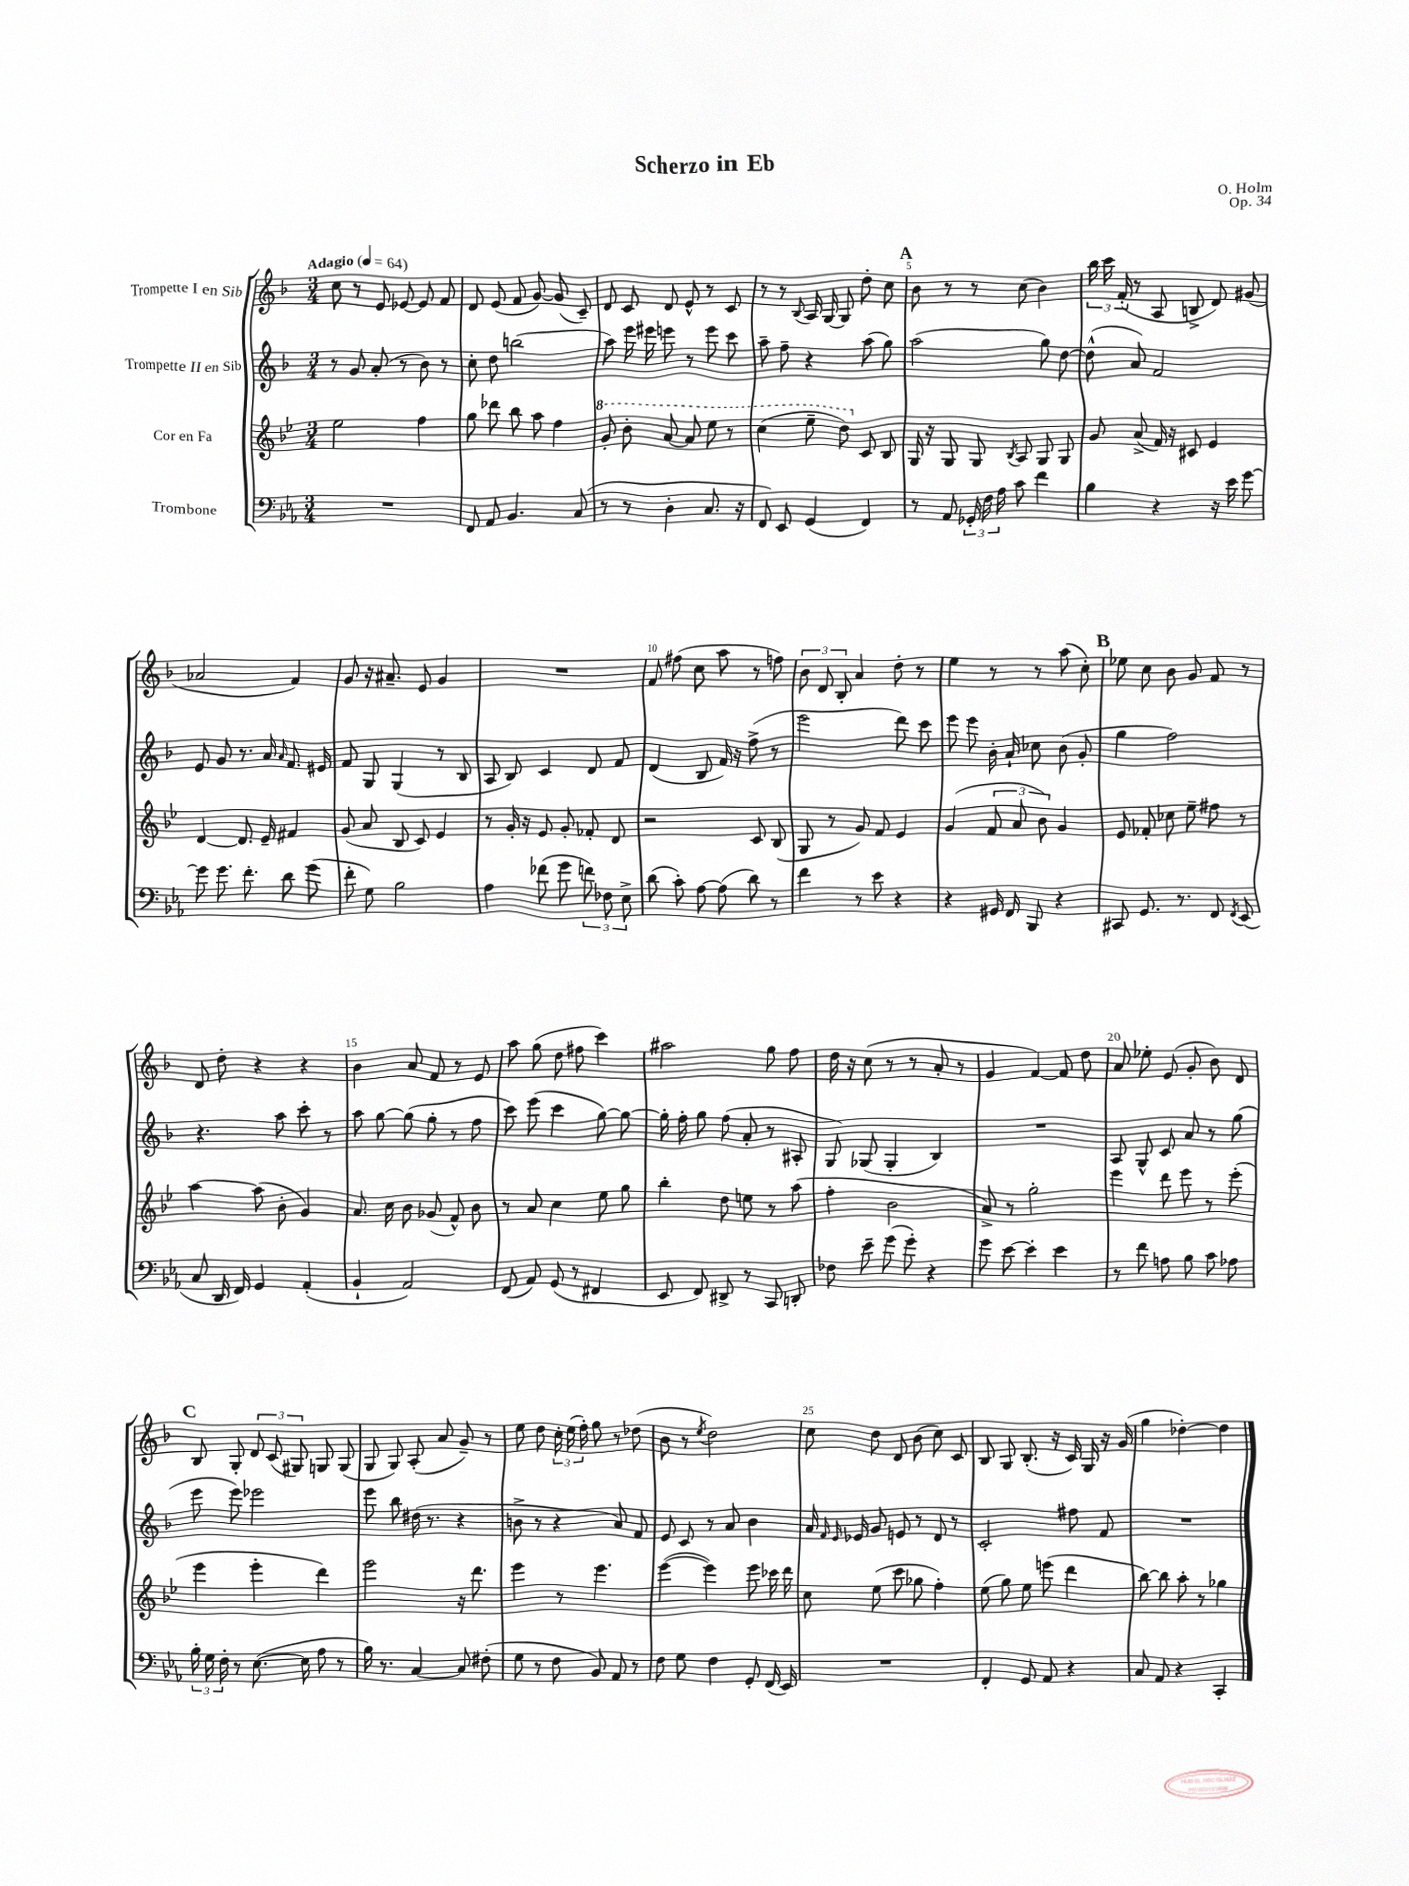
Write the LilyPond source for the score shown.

\header { title = "Scherzo in Eb" composer = "O. Holm" opus = "Op. 34" }
<<
\new StaffGroup <<
\new Staff = "s0" \with { instrumentName = "Trompette I en Sib" } {
    \clef treble \key f \major \numericTimeSignature \time 3/4 \tempo "Adagio" 4 = 64
    \autoBeamOff c''8 r8 e'8 ees'8~ ees'8 f'8 |
    d'8 e'8( f'8 g'8~) g'8( c'8--) |
    d'8 c'8 d'8 e'8-^ r8 c'8 |
    r8 r8 \appoggiatura { bes8 } a16 g16~ g8 d''8-. c''8 |
    \mark \markup { \bold "A" } bes'8 r8 r8 c''8( bes'4) |
    \tuplet 3/2 { bes''16 c'''16 f'16-.( } r8 a8 b8-> d'8) gis'8( |
    aes'2 f'4) |
    g'8 r16 ais'8.-- e'8 g'4 |
    R2. |
    f'8 fis''8( c''8 a''8 r8 f''8) |
    \tuplet 3/2 { bes'8 d'8 bes8-. } a'4 d''8-. r8 |
    e''4 r8 r8 a''8( c''8-.) |
    \mark \markup { \bold "B" } ees''8 c''8 bes'8 g'8 f'8 r8 |
    d'8 d''8-. r4 r4 |
    bes'4 a'8 f'8 r8 e'8 |
    a''8 g''8( d''8 fis''8 c'''4) |
    ais''2 g''8 f''8 |
    d''16 r16 c''8( r8 r8 a'8-. r8 |
    g'4 f'4~) f'8 d''8 |
    a'8 ees''8-. e'8( g'8-. bes'8) d'8 |
    \mark \markup { \bold "C" } bes8 g8-. \tuplet 3/2 { d'8 c'8( gis8) } g8 g8( |
    g8 g8) a8-.( a'8 g'8--) r8 |
    e''8 d''8 \tuplet 3/2 { c''16-. e''16( f''16-.) } g''8 r8 des''8( |
    bes'8 r8 \acciaccatura { e''8 } d''2) |
    c''8 d''8 d'8 bes'8( c''8) c'8 |
    bes8 g8 bes8.-.( r16 c'16) g16 r16 g'16( |
    g''4 des''4~-.) des''4 \bar "|." |
}
\new Staff = "s1" \with { instrumentName = "Trompette II en Sib" } {
    \clef treble \key f \major \numericTimeSignature \time 3/4
    \autoBeamOff r8 g'8 a'8-.( r8 bes'8) r8 |
    c''8-. d''8 b''2( |
    a''8) e'''16 eis'''16 e'''8 r8 e'''8 c'''8 |
    a''8-- f''8-- r4 a''8( g''8) |
    \mark \markup { \bold "A" } a''2( g''8) d''8~ |
    d''8-^( a'8) f'2 |
    e'8 g'8 r8. a'16 \grace { a'16 } f'8. eis'16 |
    f'8 g8 g4( r8 bes8 |
    a8 bes8) c'4 d'8 f'8 |
    d'4( bes8 f'16) r16 f''8->( r8 |
    e'''2 d'''8) c'''8 |
    e'''8 e'''8 bes'16-. a'16-! ces''8 bes'8( g'8-. |
    \mark \markup { \bold "B" } g''4 f''2) |
    r4. a''8 c'''8-. r8 |
    a''8 g''8~ g''8( g''8-. r8 f''8 |
    c'''8) e'''8( c'''4 g''8~) g''8~ |
    g''16-. f''16-. g''8 f''8( a'8-. r8 ais8-. |
    g8) ges8( ges4-. bes4) |
    R2. |
    a8 g8-^ c'8 a'8 r8 g''8( |
    \mark \markup { \bold "C" } e'''8 e'''8) ees'''2 |
    e'''8 bes''8 dis''16( r8. r4 |
    b'8-> r8 r4 a'8) f'8 |
    e'8 c'8 r8 a'8 bes'4 |
    a'16 \grace { f'16 e'16 } ees'16 g'8 e'8 r8 d'8 r8 |
    c'2-. fis''8 f'8 |
    R2. \bar "|." |
}
\new Staff = "s2" \with { instrumentName = "Cor en Fa" } {
    \clef treble \key bes \major \numericTimeSignature \time 3/4
    \autoBeamOff ees''2 f''4 |
    g''8 des'''8 bes''8 a''8 f''4 |
    \ottava #1 g''8-. bes''8-. a''8~ a''8 ees'''8 r8 |
    c'''4( ees'''8-- d'''8) \ottava #0 c'8 bes8 |
    \mark \markup { \bold "A" } g16 r16 g8 g8 \acciaccatura { bes8 } a8 g8 g8 |
    g'8 a'8->( f'16) r16 cis'8 ees'4 |
    d'4~ d'8. ees'16-- fis'4 |
    g'8( a'8 bes8 c'8) ees'4 |
    r8 g'16-. r16 ees'8 g'8-. fes'8-. d'8 |
    r2 c'8 bes8( |
    g8 r8 g'8) f'8 ees'4 |
    g'4( \tuplet 3/2 { f'8 a'8 bes'8) } g'4 |
    \mark \markup { \bold "B" } ees'8 fes'8-. ces''8 ees''8-- fis''8 r8 |
    a''4~ a''8( bes'8-. g'4) |
    a'8. c''16 bes'8 ges'8( f'8-^) bes'8 |
    r8 a'8 c''4 ees''8 g''8 |
    bes''4-. d''8 e''8 r8 a''8( |
    f''4-. bes'2 |
    a'8->) r8 g''2-. |
    ees'''4 d'''8 ees'''8 r8 ees'''8-.( |
    \mark \markup { \bold "C" } ees'''4 ees'''4-. d'''4) |
    ees'''2 r16 d'''8. |
    ees'''4 r8 ees'''4. |
    ees'''4~( ees'''4) ees'''8 ces'''16 d'''16 |
    c''8 ees''8( c'''8 ges''8 f''4-.) |
    ees''8( g''8) ees''8 e'''8( d'''4 |
    bes''8~) bes''8 a''8-. r8 ges''4 \bar "|." |
}
\new Staff = "s3" \with { instrumentName = "Trombone" } {
    \clef bass \key ees \major \numericTimeSignature \time 3/4
    \autoBeamOff R2. |
    f,8 aes,8 bes,4. c8( |
    r8 r8 d4-. c8. r16 |
    f,8) ees,8 g,4( f,4) |
    \mark \markup { \bold "A" } r8 aes,8 \tuplet 3/2 { ges,16-. f16 aes16 } c'8 f'4 |
    bes4 r4 r16 ees'16 g'8~ |
    g'8 g'8. f'8.-. d'8 g'8( |
    f'8-. g8) bes2 |
    aes4 fes'8( g'8 \tuplet 3/2 { f'8) fes8 ees8-> } |
    d'8( c'8-.) aes8~ aes8( d'8) r8 |
    f'4 r8 ees'8 r4 |
    r4 gis,16 f,16 bes,,8 r4 |
    \mark \markup { \bold "B" } cis,8 g,8. r8. f,8 \acciaccatura { f,8 } ees,8( |
    c8 d,16 f,16) g,4 aes,4-.( |
    bes,4-! aes,2) |
    f,8( aes,8) g,8( r8 fis,4 |
    ees,8 f,8) dis,8-> r8 c,8 d,8-. |
    fes8 ees'8-- g'8( g'8-.) r4 |
    g'8 ees'8~ ees'4-. ees'4 |
    r8 f'8 a8 bes8 c'8 aes8 |
    \mark \markup { \bold "C" } \tuplet 3/2 { bes16-. g16 f16-. } r8 ees8.~( ees16 aes8 r8 |
    bes16) r8. c4~ c8 fis8-.( |
    g8 r8 f8 bes,8) aes,8 r8 |
    f8 g8 f4 g,8-. f,16( ees,16) |
    R2. |
    f,4-. g,8 aes,8 r4 |
    c8 aes,8 r4 c,4-. \bar "|." |
}
>>
>>
\layout { \context { \Score \override BarNumber.break-visibility = ##(#f #t #t) barNumberVisibility = #(every-nth-bar-number-visible 5) } }
